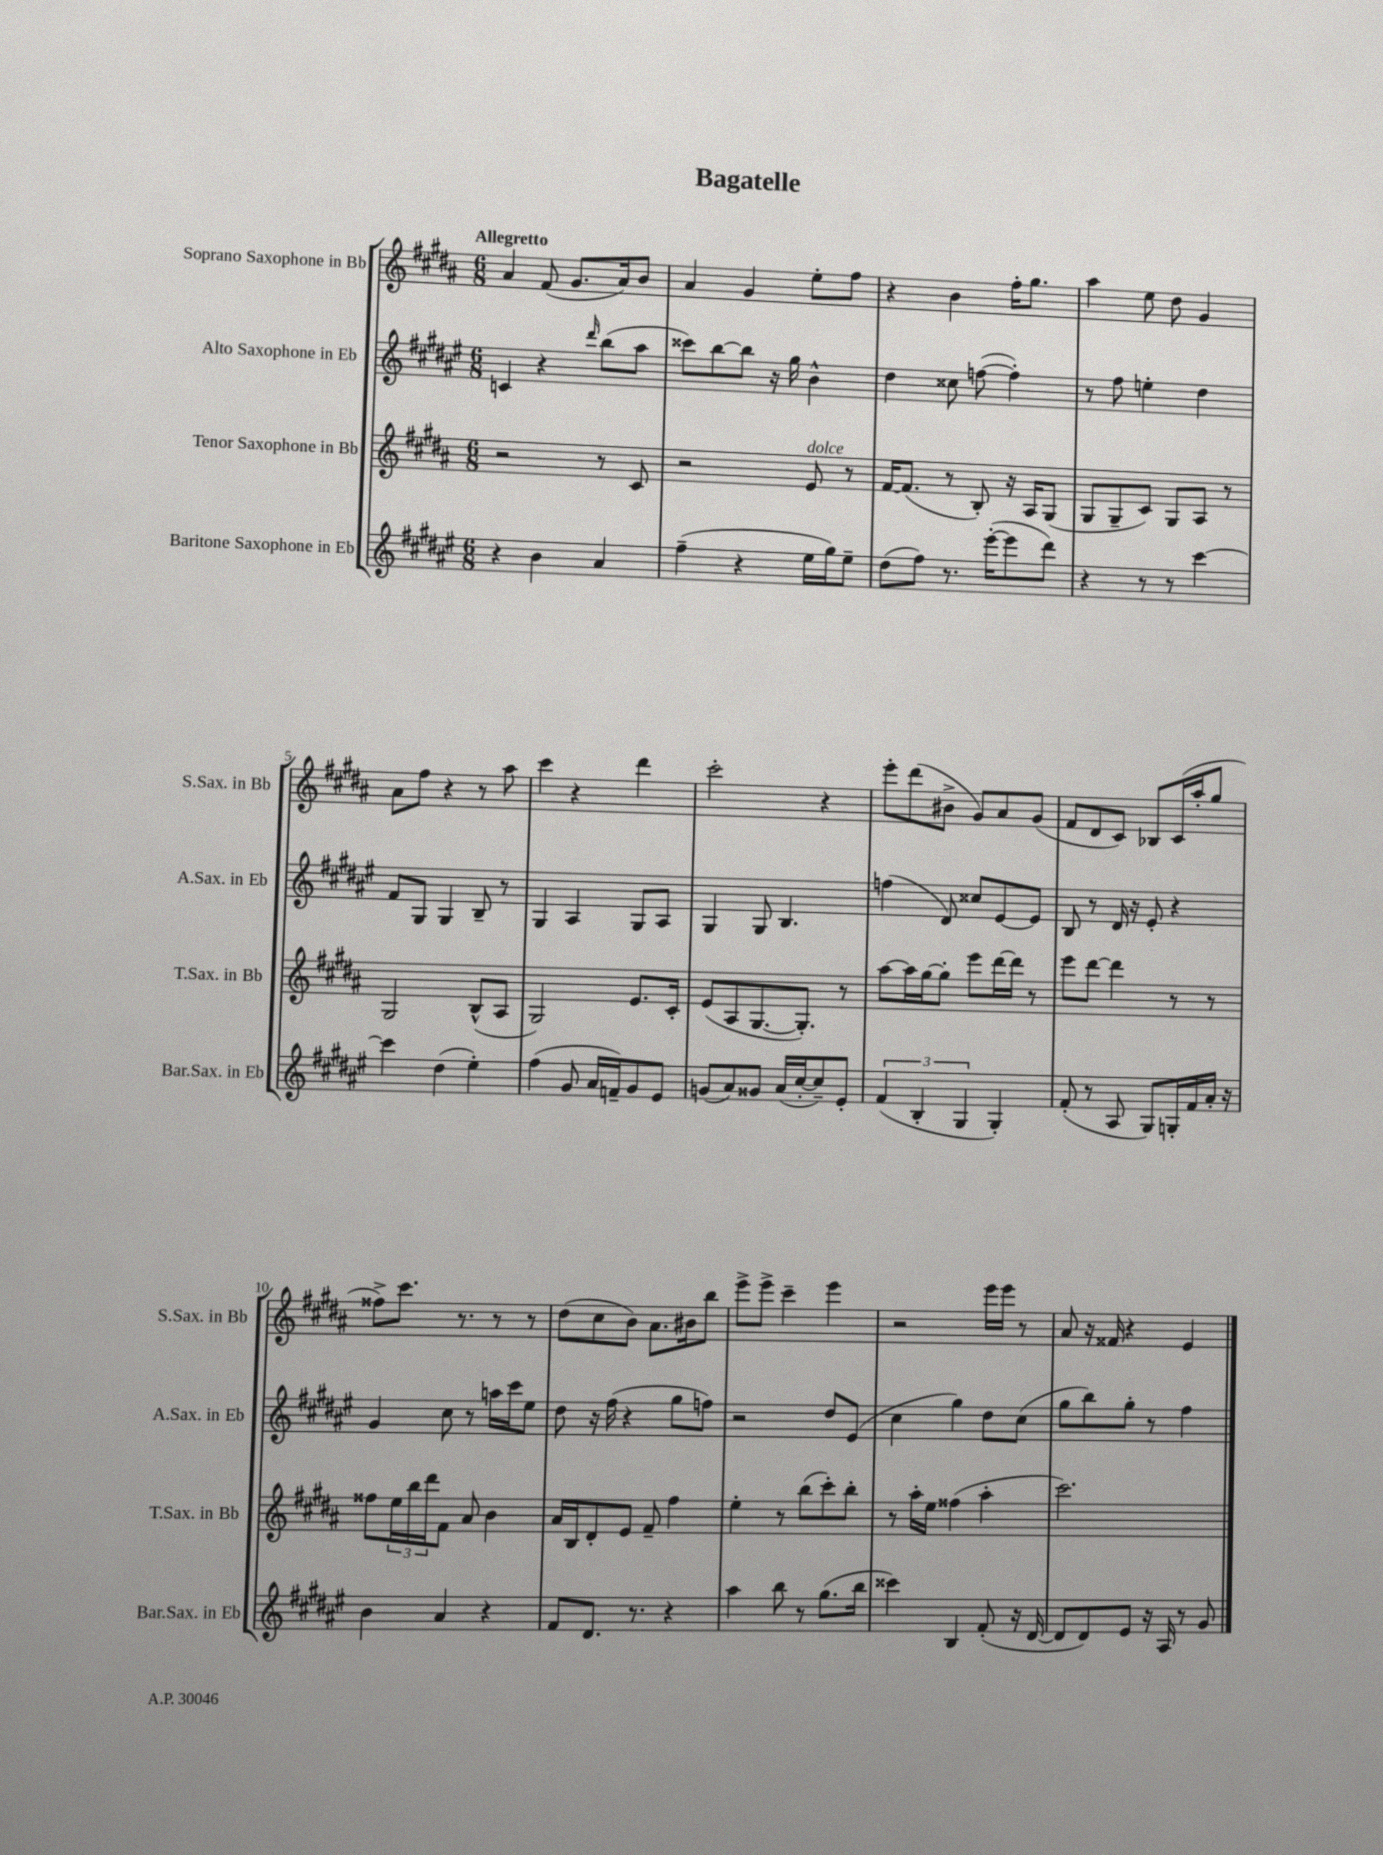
\header { title = "Bagatelle" }
<<
\new StaffGroup <<
\new Staff = "s0" \with { instrumentName = "Soprano Saxophone in Bb" shortInstrumentName = "S.Sax. in Bb" } {
    \clef treble \key b \major \numericTimeSignature \time 6/8 \tempo "Allegretto"
    ais'4 fis'8( gis'8. ais'16) b'8 |
    ais'4 gis'4 e''8-. fis''8 |
    r4 b'4 fis''16-. gis''8. |
    ais''4 e''8 dis''8 gis'4 |
    ais'8 fis''8 r4 r8 ais''8 |
    cis'''4 r4 dis'''4 |
    cis'''2-. r4 |
    e'''8-. dis'''8( bis'8-> gis'8) ais'8 gis'8( |
    fis'8 dis'8 cis'8) bes8 cis'16( ais''16-. gis''8 |
    fisis''8->) cis'''8. r8. r8 r8 |
    dis''8( cis''8 b'8) ais'8. bis'16 b''8 |
    e'''8-> e'''8-> cis'''4-- e'''4 |
    r2 e'''16 e'''16 r8 |
    ais'8 r16 fisis'16 r4 e'4 \bar "|." |
}
\new Staff = "s1" \with { instrumentName = "Alto Saxophone in Eb" shortInstrumentName = "A.Sax. in Eb" } {
    \clef treble \key fis \major \numericTimeSignature \time 6/8
    c'4 r4 \grace { dis'''16 } b''8( ais''8 |
    cisis'''8) b''8~ b''8 r16 gis''16 b'4-^ |
    dis''4 cisis''8 f''8~( f''4-.) |
    r8 fis''8 e''4-. dis''4 |
    fis'8 gis8 gis4 b8-- r8 |
    gis4 ais4 gis8 ais8 |
    gis4 gis8 b4. |
    f''4( dis'8) cisis''8 eis'8~ eis'8 |
    b8 r8 dis'16 r16 eis'8-. r4 |
    gis'4 cis''8 r8 a''16 cis'''16 eis''8 |
    dis''8 r16 fis''16( r4 gis''8 f''8) |
    r2 dis''8 eis'8( |
    cis''4 gis''4) dis''8 cis''8( |
    gis''8 b''8) gis''8-. r8 fis''4 \bar "|." |
}
\new Staff = "s2" \with { instrumentName = "Tenor Saxophone in Bb" shortInstrumentName = "T.Sax. in Bb" } {
    \clef treble \key b \major \numericTimeSignature \time 6/8
    r2 r8 cis'8 |
    r2 e'8^\markup { \italic "dolce" } r8 |
    fis'16~ fis'8.( r8 b8-.) r16 ais16 gis8( |
    gis8 gis8-- cis'8) gis8 ais8 r8 |
    gis2 b8-^( ais8 |
    gis2) e'8. cis'16-. |
    e'8( ais8 gis8.~ gis8.-.) r8 |
    ais''8~ ais''16 gis''16~ gis''8-. e'''8 dis'''16~ dis'''16 r8 |
    e'''8 dis'''8~ dis'''4 r8 r8 |
    fisis''8 \tuplet 3/2 { e''16 b''16 dis'''16 } fis'8 ais'8 b'4 |
    ais'16 b16 dis'8-. e'8 fis'8-- fis''4 |
    e''4-. r8 b''8( cis'''8-.) b''8-. |
    r8 ais''16-. e''16 fisis''4( ais''4-. |
    cis'''2.) \bar "|." |
}
\new Staff = "s3" \with { instrumentName = "Baritone Saxophone in Eb" shortInstrumentName = "Bar.Sax. in Eb" } {
    \clef treble \key fis \major \numericTimeSignature \time 6/8
    r4 b'4 ais'4 |
    fis''4--( r4 eis''16 gis''16) eis''8-- |
    dis''8( fis''8) r8. eis'''16~-.( eis'''8 dis'''8) |
    r4 r8 r8 cis'''4~ |
    cis'''4 dis''4( eis''4-.) |
    fis''4( gis'8 ais'16 f'16--) gis'8 eis'8 |
    g'8( ais'8) gisis'8 ais'16( cis''16~-. cis''8--) eis'8-. |
    \tuplet 3/2 { fis'4( b4-. gis4 } gis4-.) |
    fis'8-.( r8 ais8 gis8) g16-. fis'16 ais'16-. r16 |
    b'4 ais'4 r4 |
    fis'8 dis'8. r8. r4 |
    ais''4 b''8 r8 gis''8.( b''16 |
    cisis'''4) b4 fis'8-.( r16 dis'16~ |
    dis'8 dis'8) eis'8 r16 ais16 r8 gis'8 \bar "|." |
}
>>
>>
